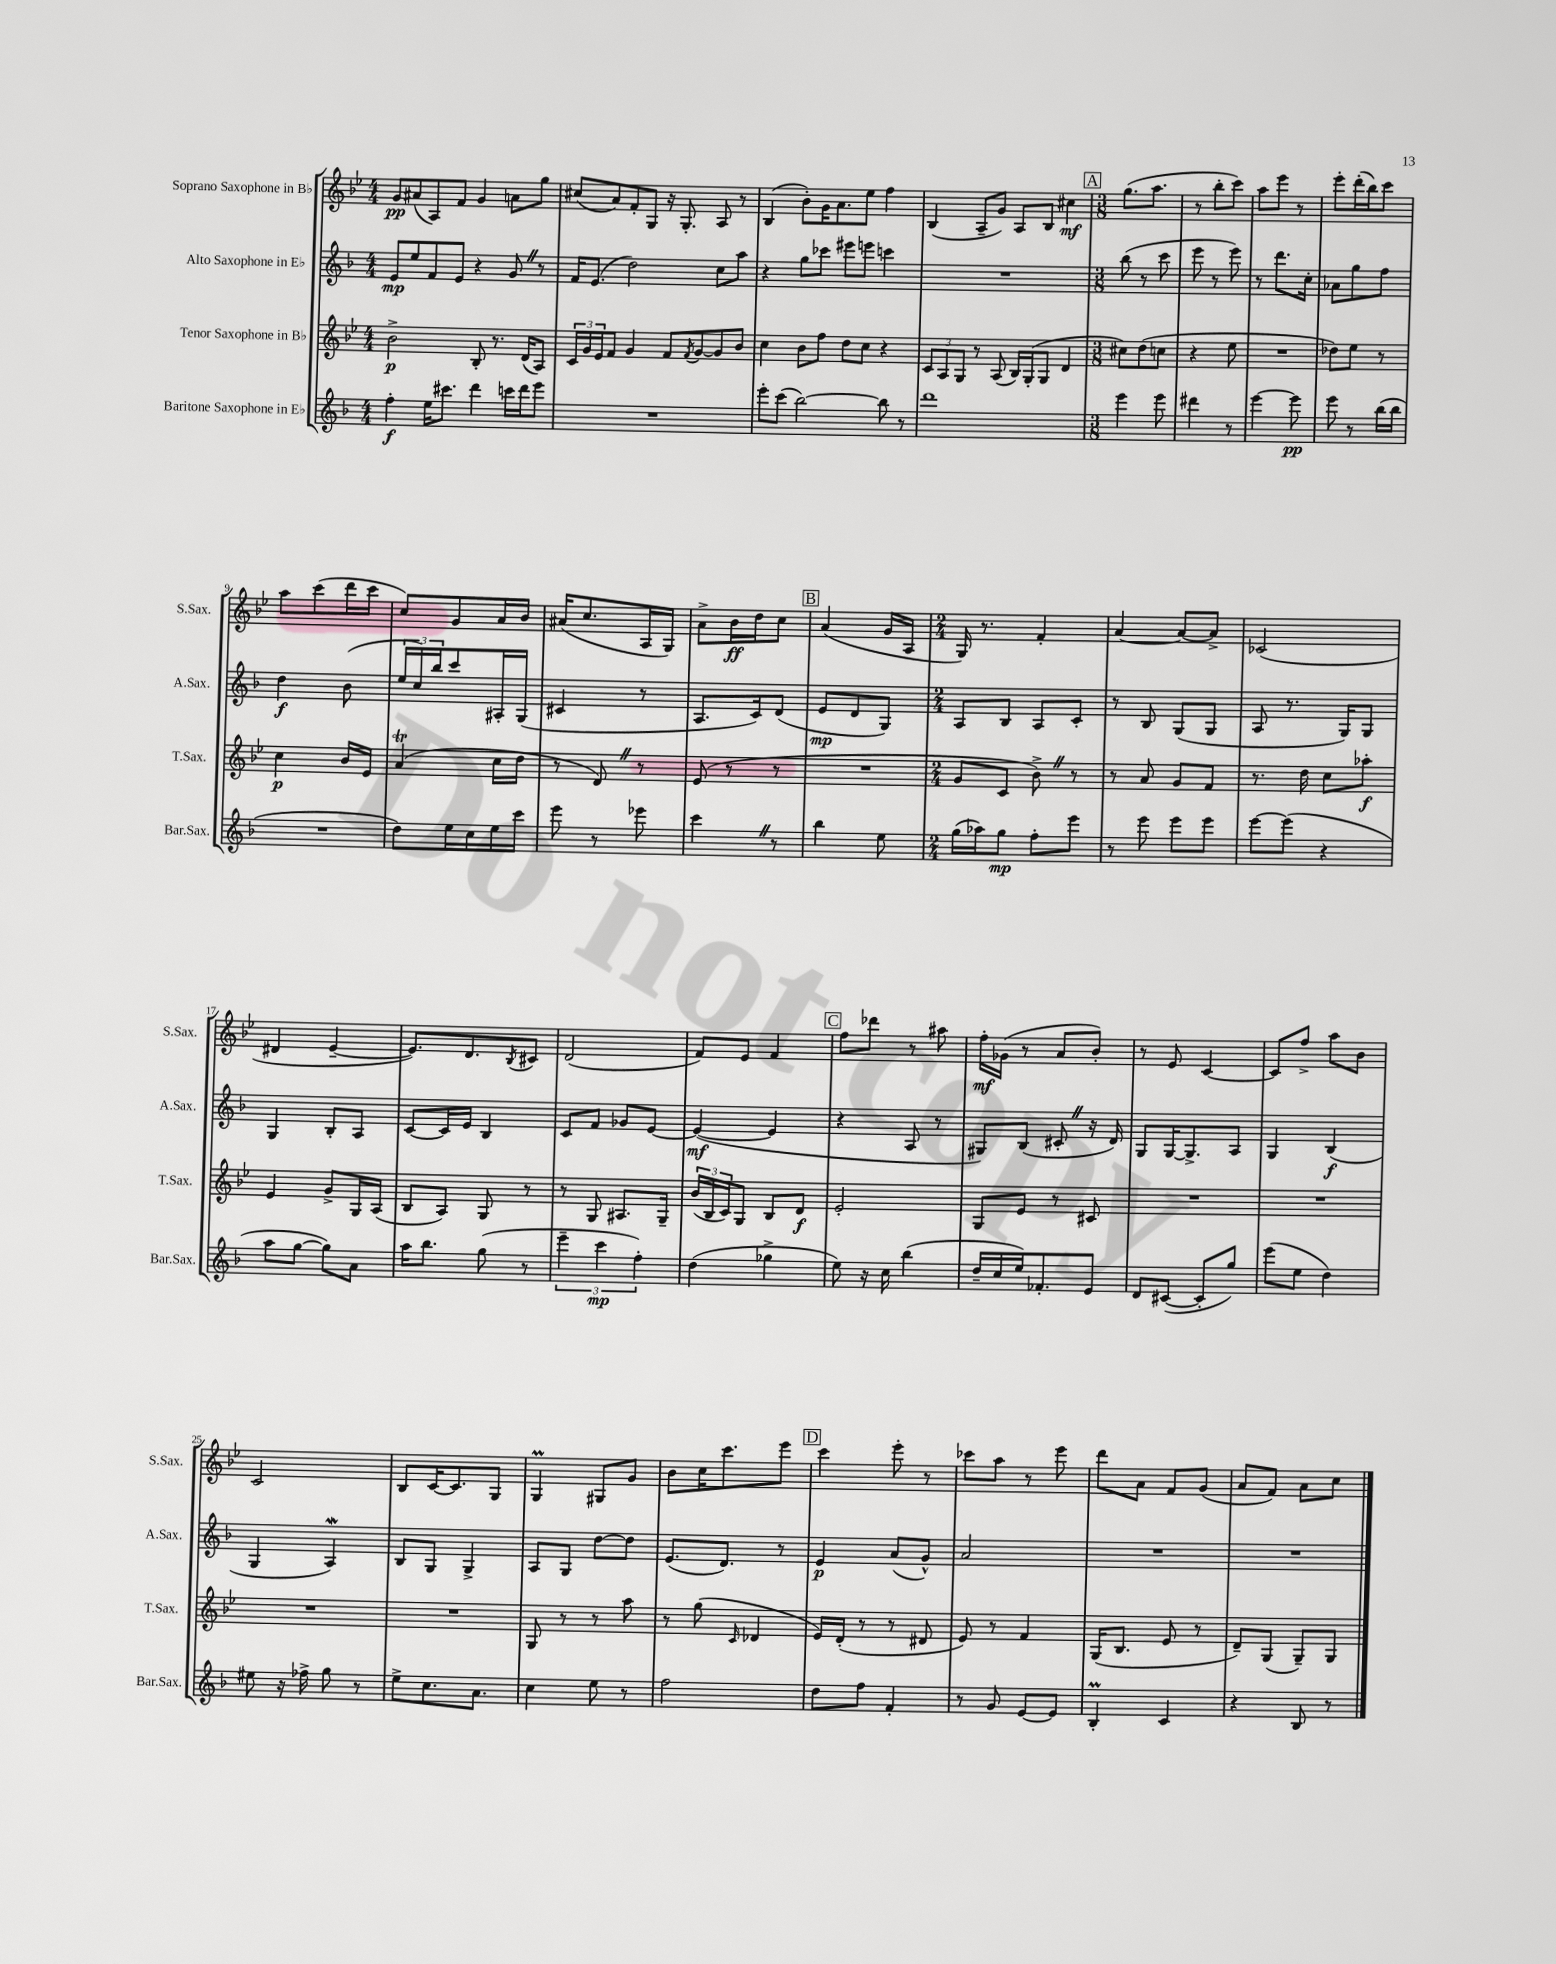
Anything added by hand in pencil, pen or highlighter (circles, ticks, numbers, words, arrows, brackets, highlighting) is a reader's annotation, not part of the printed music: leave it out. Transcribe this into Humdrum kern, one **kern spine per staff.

**kern	**kern	**kern	**kern
*staff4	*staff3	*staff2	*staff1
*clefG2	*clefG2	*clefG2	*clefG2
*k[b-]	*k[b-e-]	*k[b-]	*k[b-e-]
*M4/4	*M4/4	*M4/4	*M4/4
4ff'	2b-^	8e	8g
.	.	8ee	(8a#
16ee	.	8f	8A)
8.ccc#	.	.	.
.	.	8e	8f
4ddd	8B-'	4r	4g
.	8.r	.	.
16ccc	.	8g	8a
16ddd	(16d	.	.
8eee	8A)	8r	8gg
=	=	=	=
1r	24c	16f	(8cc#
.	24g	.	.
.	.	(8.e	.
.	24e-	.	.
.	8f	.	8a)
.	4g	2dd)	8f'
.	.	.	8G
.	8f	.	16r
.	.	.	8.G'
.	8qf	.	.
.	[8g	.	.
.	8g]	8cc	8A
.	8b-	8aa	8r
=	=	=	=
8eee'	4cc	4r	(4B-
(8ccc	.	.	.
[2bb-)	8b-	8gg	8b-')
.	8ff	8ccc-	16g
.	.	.	8.a
.	8dd	8eee#	.
.	8cc	8eee	8ee-
8bb-]	4r	4ccc	4ff
8r	.	.	.
=	=	=	=
1ddd	12c	1r	(4B-
.	12A	.	.
.	12G	.	.
.	8r	.	8A~
.	(8A	.	8g)
.	16B-)	.	8A
.	(16G'	.	.
.	8G	.	8B-
.	4d	.	4cc#
=	=	=	=
*M3/8	*M3/8	*M3/8	*M3/8
4eee	8cc#)	(8bb-	(8.gg
.	(8dd	8r	.
.	.	.	8.aa
8eee	8cc	8ccc	.
=	=	=	=
4ddd#	4r	8eee	8r
.	.	8r	8bb-'
8r	8ee-	8eee)	8ccc)
=	=	=	=
[4eee	4.r	8r	8aa
.	.	8.ddd	8eee-
8eee]	.	.	8r
.	.	16cc'	.
=	=	=	=
8eee	8dd-)	8a-	8eee-'
8r	8ee-	8gg	(16ddd'
.	.	.	16bb-)
(16bb-	8r	8ff	8ccc
16bb-	.	.	.
=	=	=	=
4.r	4cc	4dd	8aa
.	.	.	(8ccc
.	16b-	(8b-	16ddd
.	16e-	.	16ccc
=	=	=	=
8dd)	(4a	24ee	8cc)
.	.	24cc)	.
.	.	24bb-	.
16ee	.	8ccc	8g
16cc	.	.	.
16ee	16cc	16A#'	16a
16ccc	16dd	(16G	16b-
=	=	=	=
8eee	8r	4c#	(16a#
.	.	.	8.cc
8r	8d)	.	.
8eee-	8r	8r	16A
.	.	.	16G)
=	=	=	=
4ccc	(8e-	8.A	8a^
.	8r	.	16b-
.	.	16c)	16dd
8r	8r	(8d	8cc
=	=	=	=
4bb-	4.r	8e	(4a
.	.	8d	.
8ee	.	8G)	16g
.	.	.	16A
=	=	=	=
*M2/4	*M2/4	*M2/4	*M2/4
(16gg	8g	8A	16G)
16aa-)	.	.	8.r
8gg	8c	8B-	.
8ff'	8b-^)	8A	4f'
8eee	8r	8c'	.
=	=	=	=
8r	8r	8r	[4a
8eee	8a	8B-	.
8eee	8g	(8G	8a_
8eee	8f	8G	8a^]
=	=	=	=
[8eee	8.r	8A	(2c-
(8eee]	.	8.r	.
.	16dd	.	.
4r	8cc	.	.
.	.	16G)	.
.	8aa-'	8G	.
=	=	=	=
8aa	4e-	4G	4d#
[8gg	.	.	.
8gg])	8g^	8B-'	[4e-~
8a	16G	8A	.
.	(16A	.	.
=	=	=	=
16aa	8B-	[8c	8.e-])
8.bb-	.	.	.
.	8A)	16c]	.
.	.	16e	8.d
(8gg	8G	4B-	.
.	.	.	8qB-
8r	8r	.	8c#
=	=	=	=
6eee~	8r	8c	(2d
.	8G	8f	.
6ccc	.	.	.
.	8.A#	8g-	.
6ff')	.	.	.
.	.	[8e	.
.	16G~	.	.
=	=	=	=
(4dd	(24b-	(4e_	8f)
.	24B-	.	.
.	24c)	.	.
.	8G	.	8e-
4gg-^	8B-	4e]	4f
.	8d	.	.
=	=	=	=
8ee)	2e-'	4r	8ff
16r	.	.	8ddd-
16cc	.	.	.
(4bb-	.	8A	8r
.	.	8r	8aa#
=	=	=	=
16dd~	8G	8G#)	16ff'
16cc	.	.	(16g-
16ee)	8e-	(8B-	8r
8.f-'	.	.	.
.	8r	8c#'	8a
8e	8c#	16r	8b-')
.	.	16d)	.
=	=	=	=
8d	2r	8G	8r
([8c#	.	[16G	8e-
.	.	8.G^]	.
8c#']	.	.	[4c
8gg)	.	8A	.
=	=	=	=
(8eee	2r	4G	8c]
8ee	.	.	8ff^
4dd)	.	(4B-	8aa
.	.	.	8b-
=	=	=	=
8ee#	2r	4G	2c
16r	.	.	.
16ff-^	.	.	.
8gg	.	4A)	.
8r	.	.	.
=	=	=	=
8ee^	2r	8B-	8B-
8.cc	.	8G	[16c
.	.	.	8.c]
.	.	4G^	.
8.a	.	.	.
.	.	.	8G
=	=	=	=
4cc	8G	8A	4G
.	8r	8G	.
8ee	8r	[8dd	8G#
8r	8aa	8dd]	8g
=	=	=	=
2ff	8r	(8.e	8b-
.	(8gg	.	16cc
.	.	8.d)	8.ccc
.	16qqc	.	.
.	4d-	.	.
.	.	8r	8eee-
=	=	=	=
8dd	16e-)	4e	4ccc
.	(16d'	.	.
8ff	8r	.	.
4f'	8r	(8a	8eee-'
.	8d#	8g^^)	8r
=	=	=	=
8r	8e-)	2a	8ccc-
8g	8r	.	8aa
[8e	4f	.	8r
8e]	.	.	8eee-
=	=	=	=
4B-'	(16G	2r	8ddd
.	8.B-	.	.
.	.	.	8a
4c	8e-	.	8f
.	8r	.	(8g
=	=	=	=
4r	8d~)	2r	8a
.	(8G	.	8f)
8B-	8G~)	.	8a
8r	8G	.	8cc
==	==	==	==
*-	*-	*-	*-
